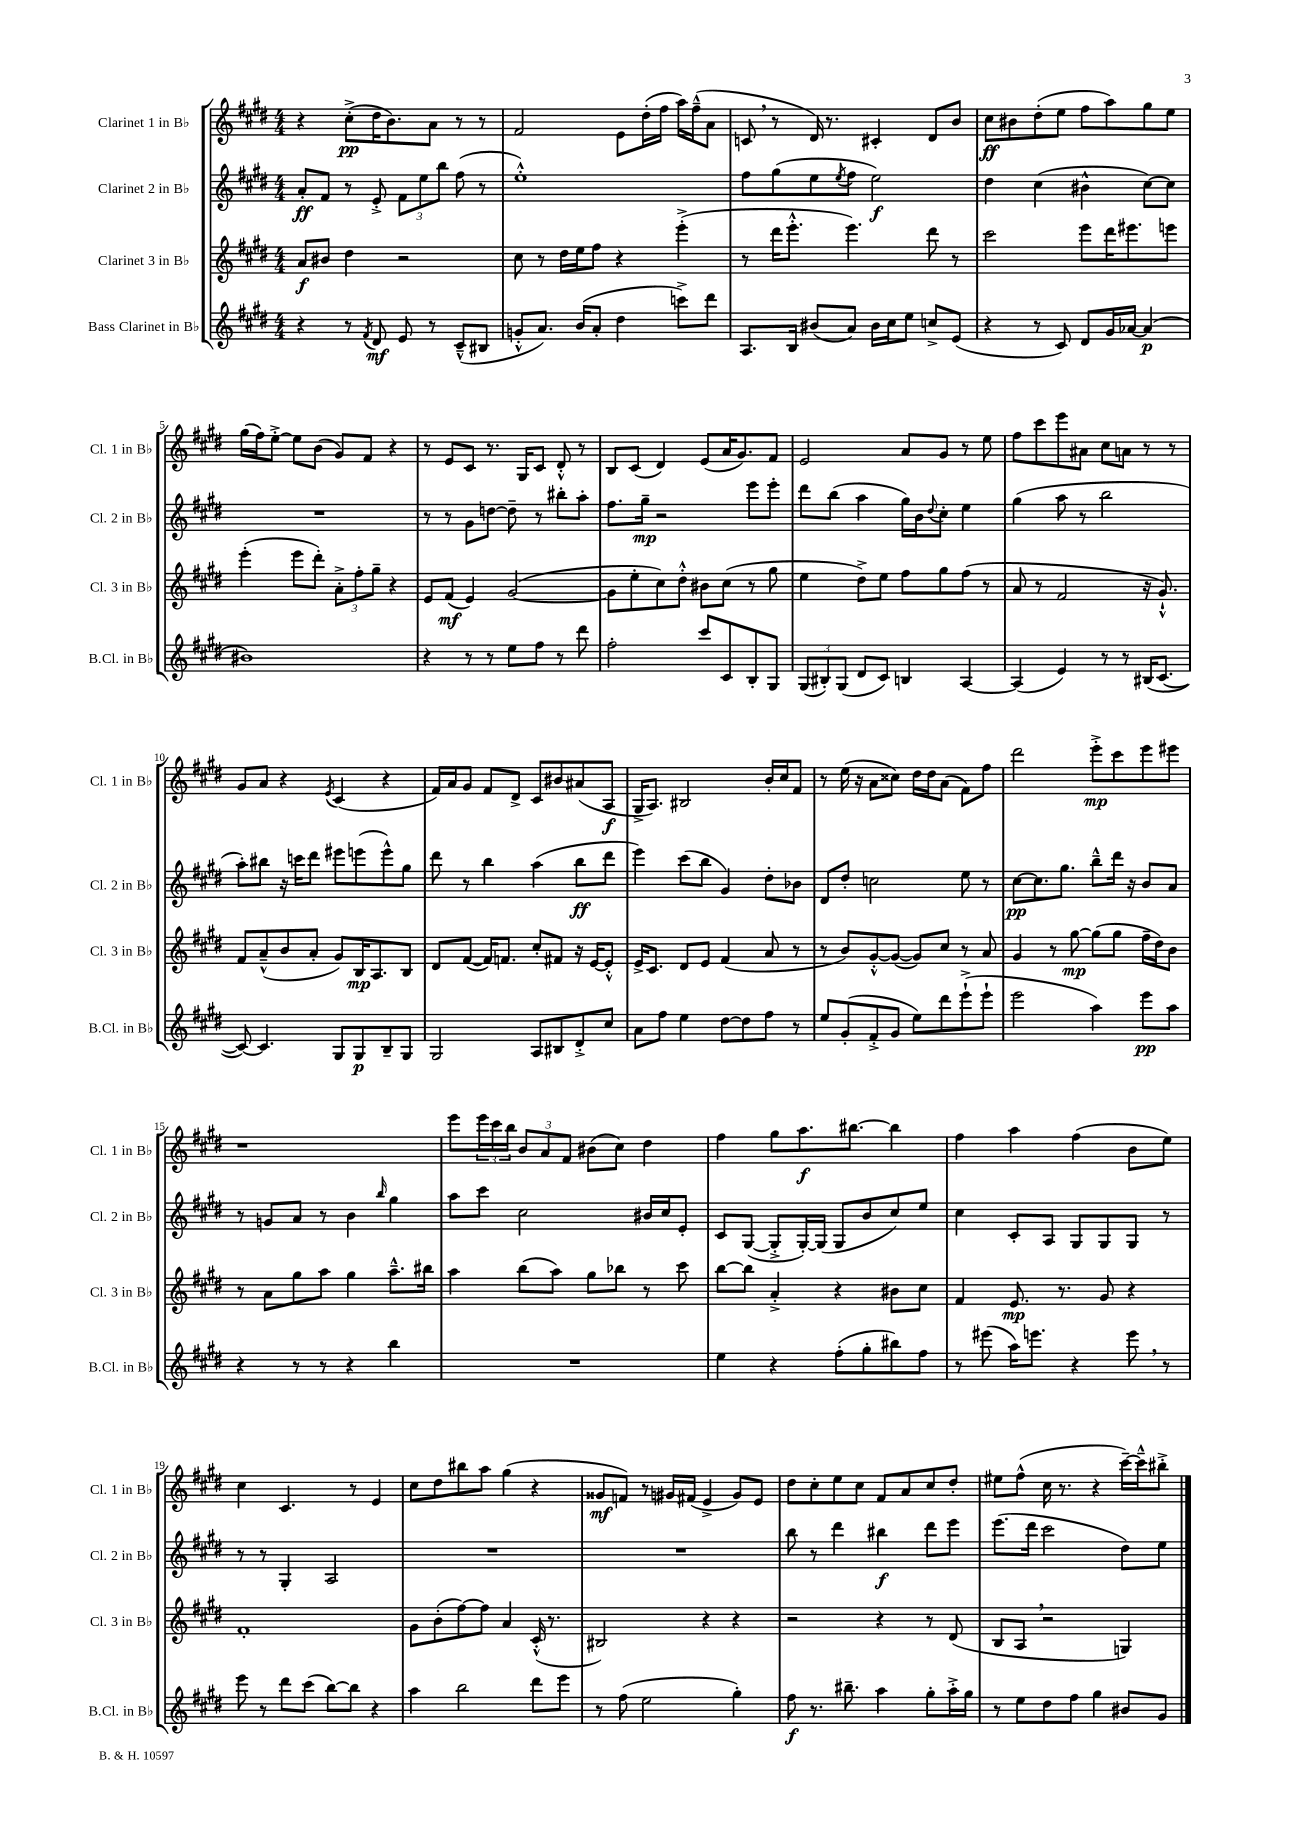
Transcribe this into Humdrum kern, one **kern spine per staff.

**kern	**kern	**kern	**kern
*staff4	*staff3	*staff2	*staff1
*clefG2	*clefG2	*clefG2	*clefG2
*k[f#c#g#d#]	*k[f#c#g#d#]	*k[f#c#g#d#]	*k[f#c#g#d#]
*M4/4	*M4/4	*M4/4	*M4/4
4r	8a	8a'	4r
.	8b#	8f#	.
8r	4dd#	8r	(8cc#'^
8qf#	.	.	.
8d#	.	8e'^	16dd#
.	.	.	8.b)
8e	2r	12f#	.
.	.	12ee	.
8r	.	.	8a
.	.	12bb	.
(8c#~^^	.	(8ff#	8r
8B#	.	8r	8r
=	=	=	=
8g'^^	8cc#	1ee'^^)	2f#
8.a)	8r	.	.
.	16dd#	.	.
(16b	16ee	.	.
8a'	8ff#	.	.
4dd#	4r	.	8e
.	.	.	(16dd#'
.	.	.	16ff#
8ccc^)	(4eee'^	.	16aa)
.	.	.	(16ff#~^^
8ddd#	.	.	8a
=	=	=	=
8.A	8r	8ff#	8c
.	16ddd#	(8gg#	8r
16B	8.eee'^^	.	.
(8b#	.	8ee	16d#)
.	.	.	8.r
.	.	8qee	.
8a)	4.eee)	8ff#	.
16b#	.	2ee)	4c#'
16cc#	.	.	.
8ee	.	.	.
8cc^	8ddd#	.	8d#
(8e	8r	.	8b
=	=	=	=
4r	2ccc#	4dd#	8cc#
.	.	.	8b#
8r	.	(4cc#	(8dd#'
8c#)	.	.	8ee
8d#	8eee	4b#^^	8ff#
16g#	16ddd#	.	8aa)
[16a-	8.eee#	.	.
(4a-]	.	[8cc#)	8gg#
.	8eee	8cc#]	8ee
=	=	=	=
1b#)	(4eee'	1r	(16gg#
.	.	.	16ff#)
.	.	.	[8ee'^
.	8eee	.	8ee]
.	8ddd#')	.	(8b
.	12a'^	.	8g#)
.	12ff#'	.	.
.	.	.	8f#
.	12gg#~	.	.
.	4r	.	4r
=	=	=	=
4r	8e	8r	8r
.	(8f#	8r	8e
8r	4e)	8g#	8c#
8r	.	[8dd	8.r
8ee	([2g#	8dd~]	.
.	.	.	16G#
8ff#	.	8r	8c#
8r	.	8bb#'	8d#'^^
8ddd#	.	8aa'	8r
=	=	=	=
2ff#'	8g#]	8.ff#	8B
.	8ee'	.	(8c#
.	.	16gg#~	.
.	8cc#)	2r	4d#)
.	8dd#'^^	.	.
8ccc#	8b#	.	(8e
8c#	(8cc#	.	16a
.	.	.	8.g#)
8B'	8r	8eee	.
8G#	8gg#	8eee'	8f#
=	=	=	=
(12G#	4ee	8ddd#	2e
12B#')	.	.	.
.	.	(8bb	.
(12G#	.	.	.
8d#	8dd#^)	4aa	.
8c#)	8ee	.	.
4B	8ff#	16gg#)	8a
.	.	16b	.
.	.	8qqdd#	.
.	8gg#	8cc#'	8g#
[4A	(8ff#	4ee	8r
.	8r	.	8ee
=	=	=	=
(4A]	8a	(4gg#	8ff#
.	8r	.	8ccc#
4e)	2f#	8aa	8eee
.	.	8r	8a#
8r	.	2bb	8cc#
8r	.	.	8a
(16B#	16r	.	8r
[8.c#	8.g#`^^)	.	.
.	.	.	8r
=	=	=	=
8c#_)	8f#	8aa')	8g#
4.c#]	(8a~^^	8bb#	8a
.	8b	16r	4r
.	.	16ccc	.
.	8a'	8ddd#	.
.	.	.	8qe
8G#	8g#)	8eee#	(4c#
8G#	16B	(8eee	.
.	8.A	.	.
8B~	.	8eee^^)	4r
8G#	8B	8gg#	.
=	=	=	=
2G#	8d#	8ddd#	16f#)
.	.	.	16a
.	([8f#	8r	8g#
.	16f#])	4bb	8f#
.	8.f	.	.
.	.	.	8d#^
8A	8cc#'	(4aa	8c#
8B#	8f#	.	8b#
8d#'^	16r	8bb	(8a#
.	[16e	.	.
8cc#	8e'^^]	8ddd#	8A
=	=	=	=
8a	16e^	4eee)	16G#^
.	8.c#	.	8.A)
8ff#	.	.	.
4ee	8d#	(8ccc#	2B#
.	8e	8bb	.
[8dd#	(4f#	4g#)	.
8dd#]	.	.	.
8ff#	8a	8dd#'	16b'
.	.	.	16cc#
8r	8r	8b-	8f#
=	=	=	=
8ee	8r	8d#	8r
(8g#'	8b)	8dd#'	(16ee
.	.	.	16r
8f#'^	[8g#'^^	2cc	8a
8g#	(8g#_	.	8cc##)
8ee)	8g#])	.	16dd#
.	.	.	16dd#
8ddd#	8cc#	.	(8a
(8eee`^	8r	8ee	8f#)
8eee`	8a	8r	8ff#
=	=	=	=
2eee	4g#	[8cc#	2ddd#
.	.	8.cc#]	.
.	8r	.	.
.	.	8.gg#	.
.	[8gg#	.	.
4aa)	(8gg#]	8bb~^^	8eee'^
.	8gg#	16ddd#	8ccc#
.	.	16r	.
8eee	16ff#~	8b	8eee
.	16dd#)	.	.
8aa	8b	8a	8eee#
=	=	=	=
4r	8r	8r	1r
.	8a	8g	.
8r	8gg#	8a	.
8r	8aa	8r	.
4r	4gg#	4b	.
.	.	16qqbb	.
4bb	8.aa~^^	4gg#	.
.	16bb#	.	.
=	=	=	=
1r	4aa	8aa	8eee
.	.	8ccc#	24eee
.	.	.	24ccc#
.	.	.	24bb
.	(8bb	2cc#	12b
.	.	.	12a
.	8aa)	.	.
.	.	.	12f#
.	8gg#	.	(8b#
.	8bb-	.	8cc#)
.	8r	16b#	4dd#
.	.	16cc#	.
.	8ccc#	8e'	.
=	=	=	=
4ee	[8bb	8c#	4ff#
.	8bb]	([8G#	.
4r	4a'^	8G#'^]	8gg#
.	.	[16G#')	8.aa
.	.	(16G#]	.
(8ff#'	4r	8G#	.
.	.	.	[8.bb#
8gg#'	.	8b	.
8bb#)	8b#	8cc#)	4bb#]
8ff#	8cc#	8ee	.
=	=	=	=
8r	4f#	4cc#	4ff#
(8eee#	.	.	.
16aa)	8.e	8c#'	4aa
8.eee	.	.	.
.	.	8A	.
.	8.r	.	.
4r	.	8G#	(4ff#
.	8g#	8G#	.
8eee	4r	8G#	8b
8r	.	8r	8ee)
=	=	=	=
8eee	1f#'	8r	4cc#
8r	.	8r	.
8ddd#	.	4G#'	4.c#
(8ccc#	.	.	.
[8bb)	.	2A	.
8bb]	.	.	8r
4r	.	.	4e
=	=	=	=
4aa	8g#	1r	8cc#
.	(8b'	.	8dd#
2bb	[8ff#)	.	8bb#
.	8ff#]	.	8aa
.	4a	.	(4gg#
8ddd#	(16c#'^^	.	4r
.	8.r	.	.
8eee	.	.	.
=	=	=	=
8r	2B#)	1r	8g##
(8ff#	.	.	8f)
2ee	.	.	8r
.	.	.	16g#
.	.	.	(16f#
.	4r	.	4e^
4gg#')	4r	.	8g#)
.	.	.	8e
=	=	=	=
8ff#	2r	8bb	8dd#
8.r	.	8r	8cc#'
.	.	4ddd#	8ee
8.bb#~	.	.	.
.	.	.	8cc#
4aa	4r	4bb#	8f#
.	.	.	8a
8gg#'	8r	8ddd#	8cc#
16aa'^	(8d#	8eee	8dd#'
16gg#	.	.	.
=	=	=	=
8r	8B	(8.eee	8ee#
8ee	8A	.	(8ff#^^
.	.	16ddd#	.
8dd#	2r	2ccc#	16cc#
.	.	.	8.r
8ff#	.	.	.
4gg#	.	.	4r
8b#	4G)	8dd#)	[16ccc#~)
.	.	.	16ccc#~^^]
8g#	.	8ee	8bb#'^
==	==	==	==
*-	*-	*-	*-
